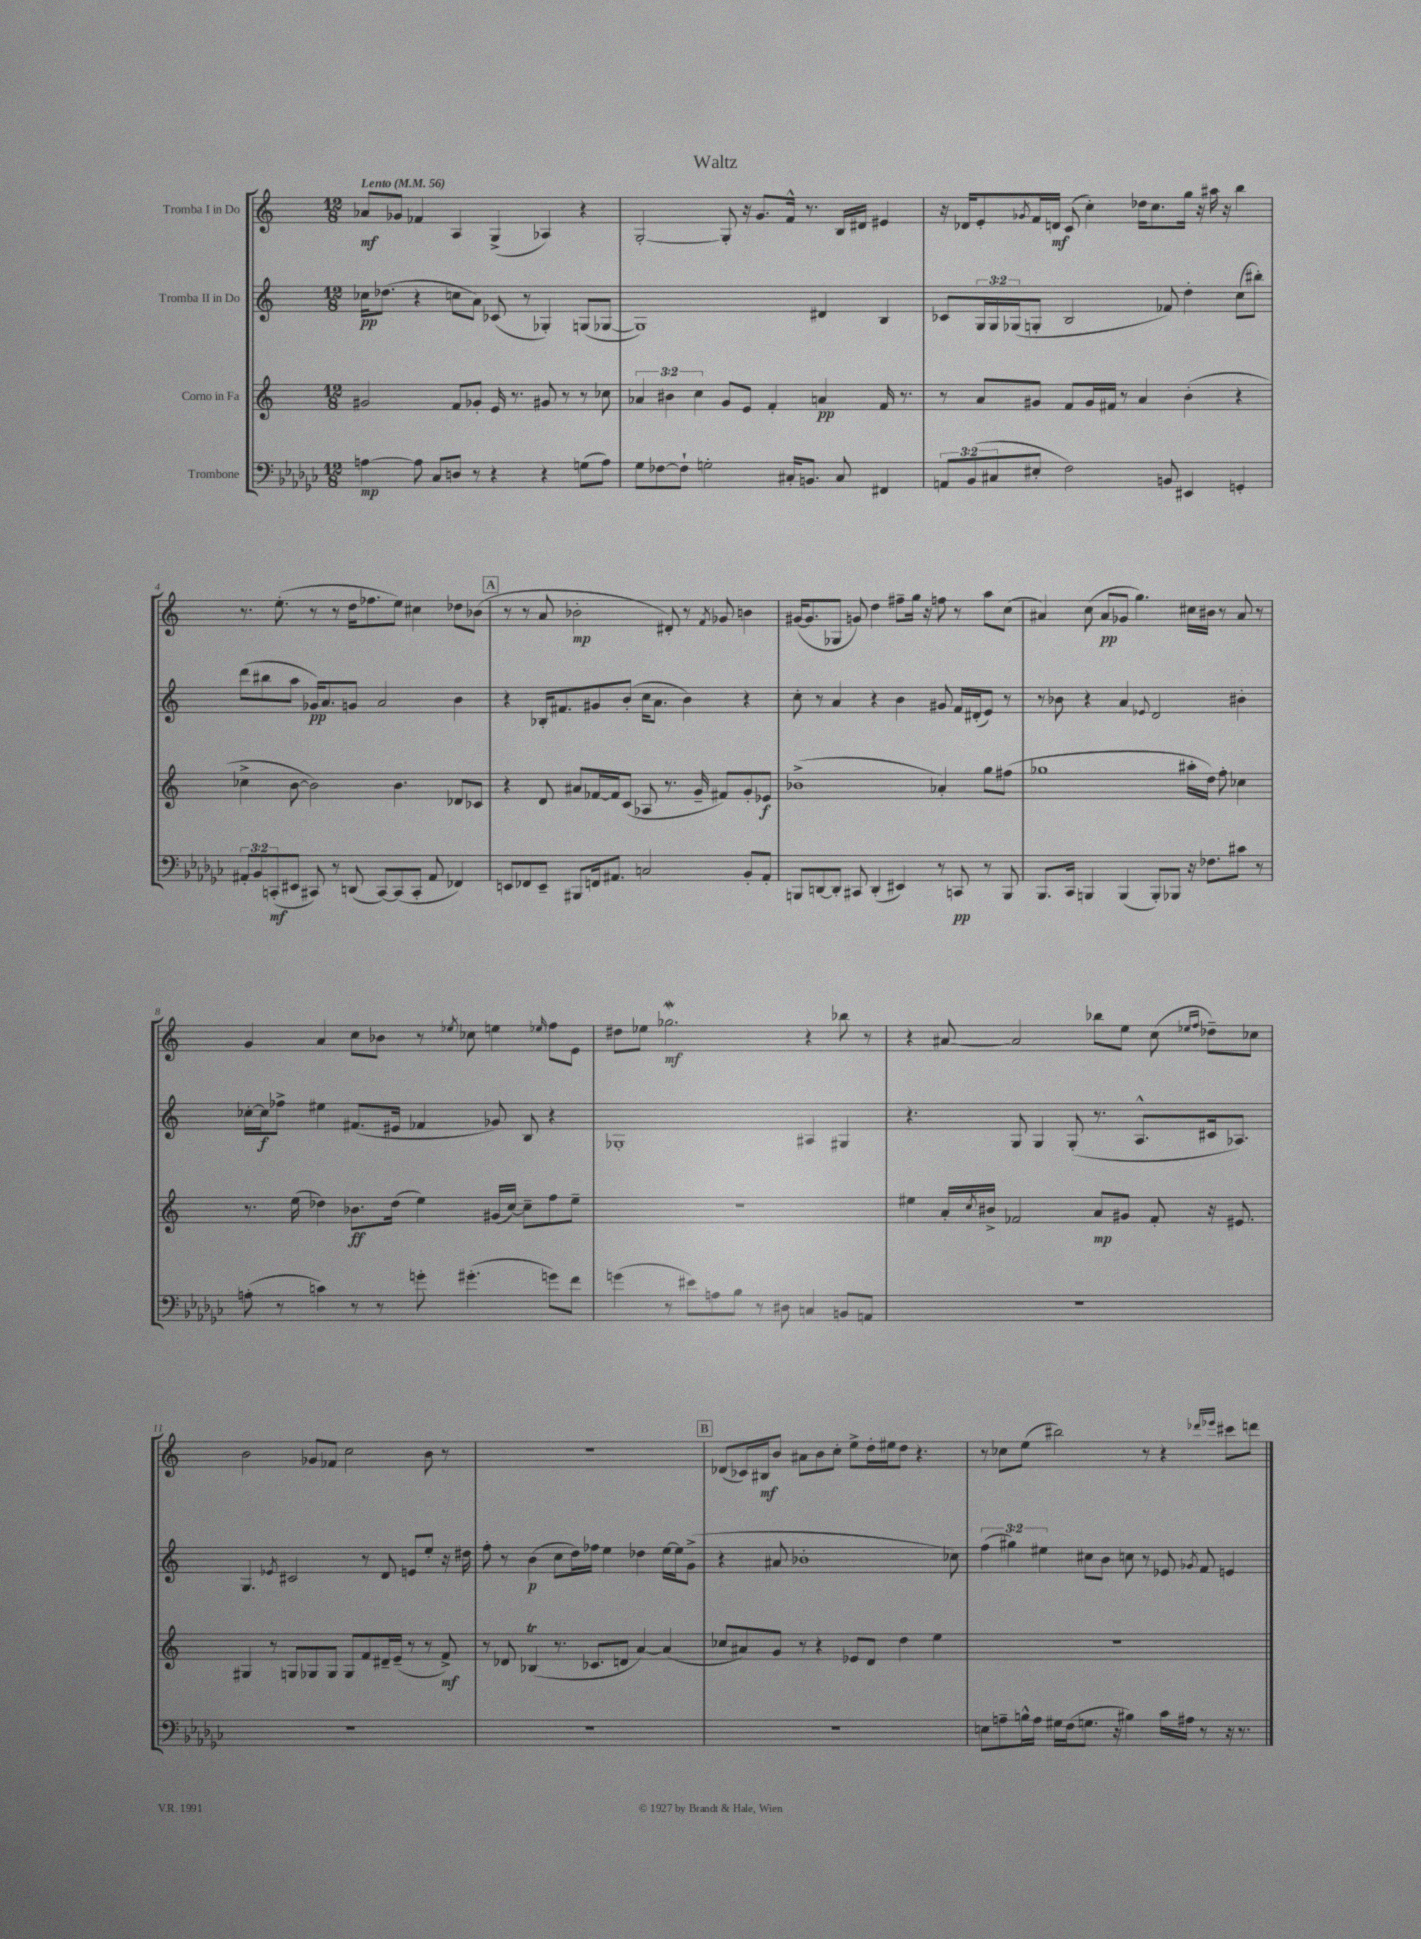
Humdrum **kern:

**kern	**kern	**kern	**kern
*staff4	*staff3	*staff2	*staff1
*clefF4	*clefG2	*clefG2	*clefG2
*k[b-e-a-d-g-c-]	*k[]	*k[]	*k[]
*M12/8	*M12/8	*M12/8	*M12/8
*MM56	*MM56	*MM56	*MM56
[4A	2g#	16cc-	8a-
.	.	(8.dd-	.
.	.	.	8g-
8A]	.	4r	4f-
8C-	.	.	.
8D	8f	8cc	4A
8r	8g-'	8a)	.
4r	16e	(8c-	(4G^
.	8.r	.	.
.	.	8r	.
4r	8g#	4G-')	4A-)
.	8r	.	.
(8G	8r	(8G	4r
8A)	8cc-	[8G-	.
=	=	=	=
8G-	6a-	1G-])	[2G'
[8F-	.	.	.
.	6b#	.	.
8F-`]	.	.	.
.	6cc	.	.
2G'	.	.	.
.	8g	.	8G']
.	8e	.	16r
.	.	.	8.g
.	4f'	.	.
16C#'	.	.	16f^^
8.BB	.	.	8.r
.	4a	4d#	.
8C#	.	.	16B
.	.	.	16d#
4FF#	16f	4B	4e#
.	8.r	.	.
=	=	=	=
12AA	8r	8c-	16r
.	.	.	16d-
(12BB-	.	.	.
.	8a	24G	8e'
12C#	.	24G	.
.	.	(24G-	.
.	.	.	8qg-
8E#'	8g#	8G'	16f
.	.	.	16d
2F)	8f	2B	(8c
.	16g#	.	4cc')
.	16f#	.	.
.	8r	.	.
.	4a	.	16dd-
.	.	.	8.cc
8BB	.	8f-)	.
4EE#	(4b'	4dd'	16gg
.	.	.	16r
.	.	.	16aa#
.	.	.	16r
4GG'	4r	(8cc	4bb
.	.	8bb#')	.
=	=	=	=
12AA#'	4cc-^	(8ddd	8.r
12BB-	.	.	.
.	.	8bb#	.
(12CC'	.	.	.
.	.	.	(8.ee'
8EE#	[8b	8aa	.
8CC#)	2b])	16g-)	8r
.	.	8.a	.
8r	.	.	8r
(8DD	.	8g	16dd
.	.	.	8.ff-
[8CC#)	.	2a	.
(8CC#]	4.b	.	8ee)
8CC#'	.	.	4cc#
8AA#	.	.	.
4FF-)	8d-	4b	8dd-
.	8c-	.	(8b-
=	=	=	=
8EE	4r	4r	8r
8FF-	.	.	8r
8EE~	8d	16B-'	8a
.	.	8.f#	.
8BBB#	8a#	.	2b-'
16FF	[16f-	8g#	.
8.AA#	16f-]	.	.
.	(8c	(8b'	.
2C	8A-	16cc	.
.	.	8.a	.
.	8.r	.	8d#')
.	.	4b)	8r
.	16g~	.	.
.	.	.	8qf
.	8f#)	.	8g-
8BB-'	8g'	4r	4b
8AA#'	8e-	.	.
=	=	=	=
8BBB	(1b-^	8cc'	([16g#
.	.	.	8.g#]
[8DD	.	8r	.
8DD']	.	4a	8G-
8CC#	.	.	8g)
(4DD'	.	4r	4dd
4EE#)	.	4b	8ff#~
.	.	.	16gg
.	.	.	16r
8r	4a-')	8g#	8ff
8CC	.	16f	8r
.	.	(16d#'	.
8r	8gg	8e)	8aa
8BBB	(8ff#	8r	(8cc
=	=	=	=
8.BBB-	1gg-	8r	4a#)
.	.	8b-	.
16CC-	.	.	.
4BBB	.	4r	(8cc
.	.	.	8a#
(4BBB	.	4a	8g-
.	.	.	4.gg)
.	.	8qqe-	.
8BBB')	.	2d	.
8BBB-	.	.	.
16r	16aa#'	.	16cc#
8.F-	16dd)	.	16b#
.	8ff'	.	8r
8c#	4cc-	4b#'	8a#
8r	.	.	8r
=	=	=	=
(8A'	8.r	[16cc-'	4g
.	.	16cc-]	.
8r	.	8ff-^	.
.	(16ee	.	.
4c)	4dd-)	4ee#	4a
8r	8.b-	(8.f#	8cc
8r	.	.	8b-
.	(16dd-	16e#	.
8g'	4ee)	4f-	8r
.	.	.	8qee-
(4.g#'	.	.	8cc-
.	(16g#	8g-)	4ee
.	[16cc)	.	.
.	8cc~]	8B	.
.	.	.	16qqee-
8g)	8ff	4r	8ff
8f	8ee~	.	8e
=	=	=	=
(4g	1.r	1G-'	8dd#
.	.	.	8ee-
8r	.	.	2.gg-
8e#)	.	.	.
8A	.	.	.
8B-	.	.	.
8r	.	.	.
8D#	.	.	.
4C	.	4A#	4r
8BB	.	4G#	8bb-
8AA	.	.	8r
=	=	=	=
1.r	4ee#	4.r	4r
.	16a'	.	[8a#
.	8qcc	.	.
.	16b#^	.	.
.	2f-	8G	2a#]
.	.	4G	.
.	.	(8G'	.
.	8a	8.r	8bb-
.	8g#	.	8ee
.	.	8.A^^	.
.	8f-'	.	(8cc
.	.	.	16qqee-
.	.	.	16qqff
.	16r	16c#	8dd-~)
.	8.e#	8.A-)	.
.	.	.	8cc-
=	=	=	=
1.r	4G#	4.G	2b
.	8r	.	.
.	.	8qe-	.
.	8G	2c#	.
.	8G-	.	8g-
.	8G-	.	8f-
.	8G-	.	2cc
.	8f	8r	.
.	16d#~	8d	.
.	(16e~	.	.
.	8r	8e	.
.	8r	8ee'	8b
.	8f^)	16r	8r
.	.	16dd#	.
=	=	=	=
1.r	8r	8ff'	1.r
.	8d-	8r	.
.	(4B-	(4b	.
.	8.r	8cc	.
.	.	16dd)	.
.	8.c-	16ff-	.
.	.	4ee	.
.	8d	.	.
.	[4a)	4dd-	.
.	(4a]	[16ee	.
.	.	16ee]	.
.	.	(8g^	.
=	=	=	=
1.r	8cc-	4r	(8d-
.	8a#)	.	16c-)
.	.	.	16B#
.	8g	8a#	8b
.	8r	1b-'	8a#
.	4r	.	8b
.	.	.	8cc'
.	8e-	.	8ee^
.	8d	.	16dd'
.	.	.	16ee#
.	4dd	.	8dd
.	.	.	4.r
.	4ee	.	.
.	.	8cc-)	.
=	=	=	=
8E	1.r	(6ff	8r
8A~	.	.	8cc-
.	.	6gg#)	.
16B^^	.	.	(8ee
16A	.	.	.
.	.	6ee#	.
16G#	.	.	2bb#)
(16F	.	.	.
8.G	.	8cc#	.
.	.	8b	.
16r	.	.	.
4B#)	.	8cc	.
.	.	8r	8r
16c-	.	8e-	4r
16A#	.	.	.
.	.	8qg-	.
8r	.	8f	.
.	.	.	16qqddd-
.	.	.	16qqeee-
16r	.	4e	8ccc#
8.r	.	.	.
.	.	.	8ddd
==	==	==	==
*-	*-	*-	*-
